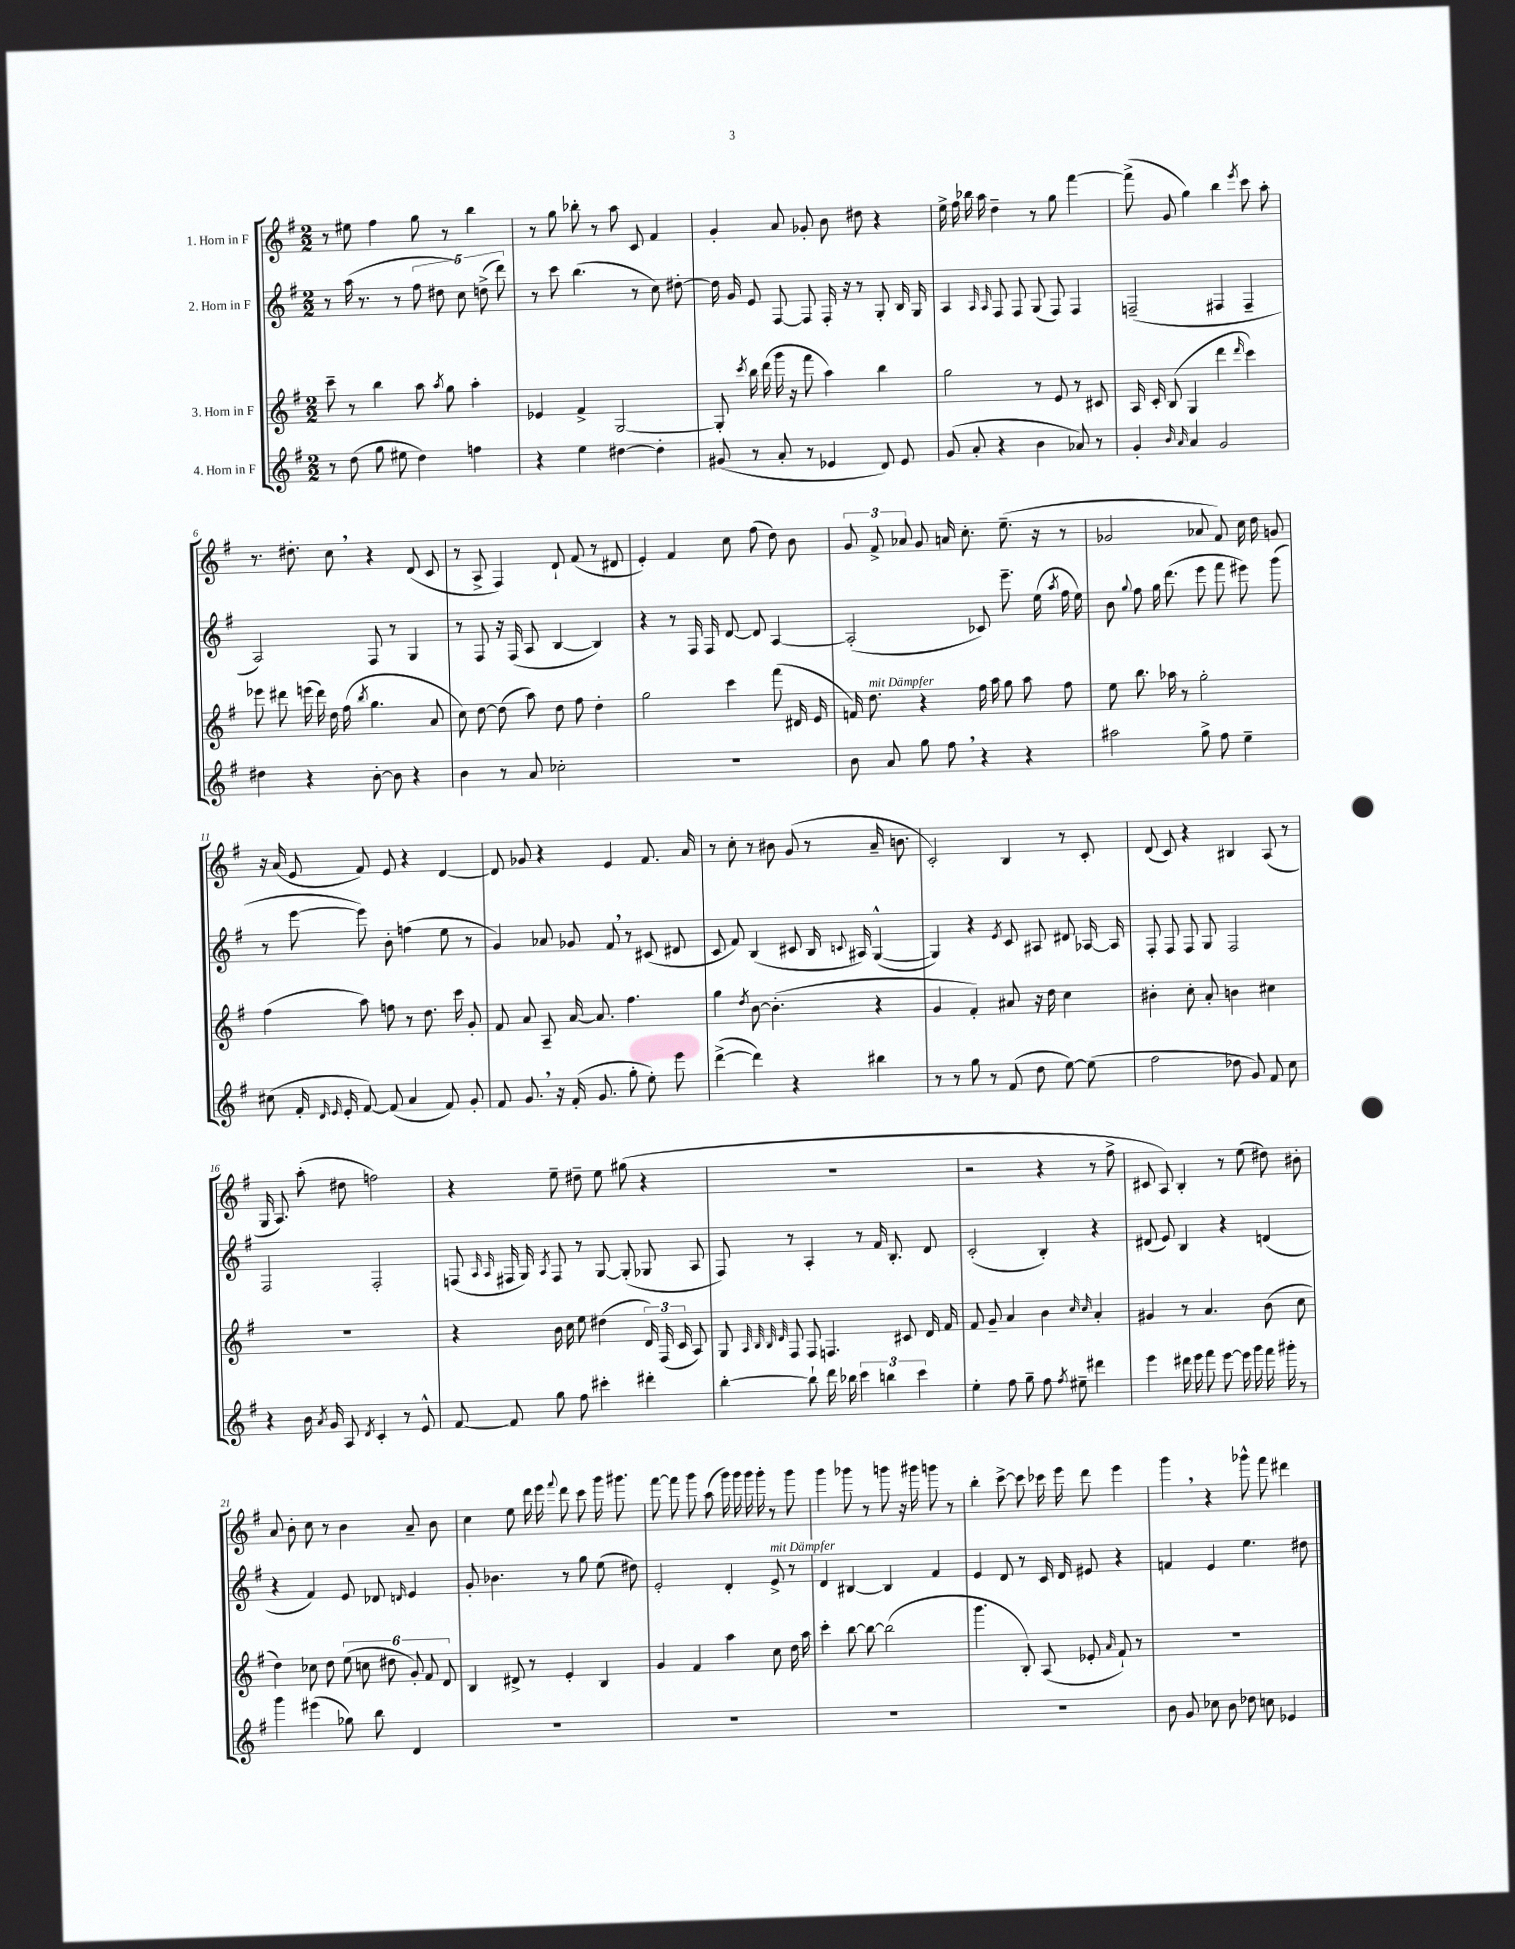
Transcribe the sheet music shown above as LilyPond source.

<<
\new StaffGroup <<
\new Staff = "s0" \with { instrumentName = "1. Horn in F" } {
    \clef treble \key g \major \numericTimeSignature \time 2/2
    \autoBeamOff r8 eis''8 fis''4 g''8 r8 b''4 |
    r8 g''8 bes''8-. r8 a''8 c'8 fis'4 |
    g'4-. a'8 ges'8-. b'8 dis''8 r4 |
    e''16-> fis''16 bes''16 a''16 d''4-- r8 g''8 fis'''4~ |
    fis'''8->( g'8 g''4) b''4 \acciaccatura { e'''8 } c'''8 a''8-. |
    r8. dis''8.-. c''8 \breathe r4 d'8( c'8 |
    r8 a8-> fis4) d'8-! fis'8( r8 dis'8 |
    e'4-.) fis'4 c''8 fis''8( d''8) b'8 |
    \tuplet 3/2 { g'8 fis'8-> aes'8 } g'8 a'16 c''8.-. e''8.--( r16 r8 |
    ges'2 aes'8 fis'8) c''16 d''16 g'8 |
    r16 a'16( e'8 fis'8) e'8 r4 d'4~ |
    d'8 ges'8 r4 e'4 fis'8. a'16 |
    r8 c''8-. r8 bis'8 g'8( r8 a'16-- b'8. |
    c'2-.) b4 r8 c'8-. |
    d'8( c'8) r4 bis4 a8( r8 |
    g16 a8.) a''8-.( dis''8 f''2) |
    r4 e''8-- dis''8-- e''8 gis''8( r4 |
    R1 |
    r2 r4 r8 fis''8-> |
    cis'8 a8) b4-. r8 e''8( dis''8) bis'8-. |
    a'8 b'8-. c''8 r8 b'4 a'8-- b'8 |
    c''4 e''8 d'''16 e'''16 \appoggiatura { fis'''8 } d'''8 c'''8 g'''16 gis'''8. |
    fis'''8~ fis'''8 g'''8 a''8( g'''16) g'''16 g'''16 g'''16-. r8 g'''8 |
    g'''4 ges'''8 r8 g'''8 r16 gis'''16 g'''8 r8 |
    b''4-. c'''8~-> c'''8 ces'''16 e'''16 d'''8 e'''4 |
    g'''4 \breathe r4 ges'''8-^ fis'''8 dis'''4 \bar "|." |
}
\new Staff = "s1" \with { instrumentName = "2. Horn in F" } {
    \clef treble \key g \major \numericTimeSignature \time 2/2
    \autoBeamOff r8 a''16( r8. r8 \tuplet 5/4 { fis''8 dis''8 c''8) d''8->( d'''8) } |
    r8 c'''8 b''4.( r8 c''8) dis''8~-. |
    dis''16 g'16 e'8 fis8~ fis8 fis16-. r16 r8 g8-. b16 g16 |
    a4 \grace { a16 a16 } fis8 fis8 g8( fis8) fis4 |
    f2--( fis4 fis4-- |
    a2) fis8 r8 g4 |
    r8 fis8 r16 fis16( a8 b4~ b4) |
    r4 r8 fis16 fis16 d'8~ d'8 a4~ |
    a2-.( ces'8) e'''8.-- e''16( \acciaccatura { a''8 } fis''16 e''16) |
    b'8 \appoggiatura { g''8 } fis''8 g''16 d'''8.( e'''8 fis'''8 eis'''8) g'''8( |
    r8 e'''8~ e'''8) b'8-. f''4( e''8 r8 |
    g'4) aes'8 ges'8 fis'8 \breathe r8 cis'8( dis'8 |
    c'8 fis'8) b4( cis'8 b16 \appoggiatura { c'8 } ais16) g4~-^( |
    g4) r4 \acciaccatura { e'8 } c'8 ais8 dis'8 aes16~ aes16 |
    fis8-. fis8 fis8 g8 fis2 |
    fis2 fis2-. |
    f8( \grace { a16 a16 } fis16 g16) \acciaccatura { a8 } fis8 r8 g8~ g8-.( ges8 a8 |
    fis8) r8 a4-. r8 fis'16 b8.-. d'8 |
    c'2-.( b4-.) r4 |
    dis'8( e'8) b4 r4 d'4( |
    r4 fis'4) e'8 des'8 \grace { d'16 } e'4 |
    g'8-. bes'4. r8 g''8 e''8( dis''8) |
    e'2-. d'4-. e'8->^\markup { \italic "mit Dämpfer" } r8 |
    d'4 bis4~ bis4 fis'4 |
    e'4 d'8 r8 c'16 d'16 eis'8 r4 |
    f'4 e'4 e''4. dis''8 \bar "|." |
}
\new Staff = "s2" \with { instrumentName = "3. Horn in F" } {
    \clef treble \key g \major \numericTimeSignature \time 2/2
    \autoBeamOff c'''8-- r8 b''4 a''8 \acciaccatura { a''8 } g''8 a''4-. |
    ees'4 fis'4-> g2~ |
    g8-. \acciaccatura { c'''8 } b''16 d'''16( g'''16 r16 fis'''8 a''4) b''4 |
    g''2 r8 e'8 r8 cis'8 |
    a16 c'16-. b8( g4 d'''4 \grace { d'''16 } c'''4) |
    ees'''8 dis'''8 e'''16( dis'''16) d''16 fis''16( \acciaccatura { b''8 } g''4. a'8 |
    c''8) d''8~ d''8( a''8) d''8 fis''8 d''4-. |
    g''2 c'''4 fis'''8( dis'16 e'16 |
    f'16) d''8.^\markup { \italic "mit Dämpfer" } r4 fis''16 a''16 g''8 a''8 fis''8 |
    e''8 b''8. aes''16 r8 g''2-. |
    fis''4( a''8) f''8 r8 d''8. c'''16 g'8-. |
    fis'8 a'8 a8-- a'16~ a'8. fis''4. |
    g''4 \acciaccatura { d''8 } b'8~ b'4.-.( r4 |
    g'4 fis'4-.) ais'8 r16 d''16 c''4 |
    bis'4-. c''8-. a'8-. b'4 cis''4 |
    R1 |
    r4 b'16 c''16 e''8 dis''4( \tuplet 3/2 { d'16) fis16( c'16 } a8) |
    g8 \grace { a32 b32 b32 d'32 } fis8 fis8 f4. cis'8 d'16 fis'16 |
    fis'8 g'8-- a'4 b'4 \grace { c''16 c''16 } a'4-. |
    gis'4 r8 a'4. b'8( c''8 |
    d''4) ces''8 d''8 \tuplet 6/4 { e''8( c''8 dis''8 g'8-.) fis'8 d'8 } |
    b4 dis'8-> r8 e'4-. b4 |
    g'4 fis'4 a''4 c''8 d''16 a''16 |
    c'''4-. b''8~ b''8~ b''2( |
    g'''4. b8-.) a8( ees'8-. \grace { a'16 } fis'8-!) r8 |
    R1 \bar "|." |
}
\new Staff = "s3" \with { instrumentName = "4. Horn in F" } {
    \clef treble \key g \major \numericTimeSignature \time 2/2
    \autoBeamOff r8 d''8( g''8 eis''8 d''4) f''4 |
    r4 e''4 dis''4~ dis''4-. |
    gis'8( r8 a'8-. r8 ees'4 d'8) ees'8 |
    g'8( a'8-. r4 b'4 aes'8) r8 |
    g'4-. \grace { b'16 a'16 } a'4 g'2 |
    dis''4 r4 b'8~-. b'8 r4 |
    b'4 r8 a'8 ces''2-. |
    R1 |
    b'8 a'8 g''8 fis''8 \breathe r4 r4 |
    ais''2 g''8-> fis''8 e''4-- |
    cis''8( fis'16-. \grace { d'16 e'16 } e'16-. fis'8~) fis'8( a'4 fis'8) g'8-. |
    fis'8 g'8. \breathe r16 fis'16-.( g'8. g''8-. e''8-.) e'''8 |
    d'''4~->( d'''4) r4 bis''4 |
    r8 r8 g''8 r8 fis'8( d''8 e''8~) e''8( |
    fis''2 des''8 g'8) fis'8 c''8 |
    r4 b'16 \acciaccatura { a'8 } g'16 a8 \acciaccatura { d'8 } c'4-. r8 e'8-^ |
    fis'8~ fis'8 g''8 fis''8 cis'''4-. dis'''4-. |
    b''4~-. b''8-! d'''16 bes''16 \tuplet 3/2 { c'''4 b''4 c'''4 } |
    e''4-. fis''8 g''8-- fis''8 \acciaccatura { fis''8 } eis''8-- dis'''4 |
    e'''4 dis'''16 e'''16 fis'''8 e'''8~ e'''16 g'''16 fis'''16 gis'''16-. r8 |
    g'''4 eis'''4( ges''8) b''8 d'4 |
    R1 |
    R1 |
    R1 |
    R1 |
    b'8 g'8 ces''8 b'8 des''8 c''8 ees'4 \bar "|." |
}
>>
>>
